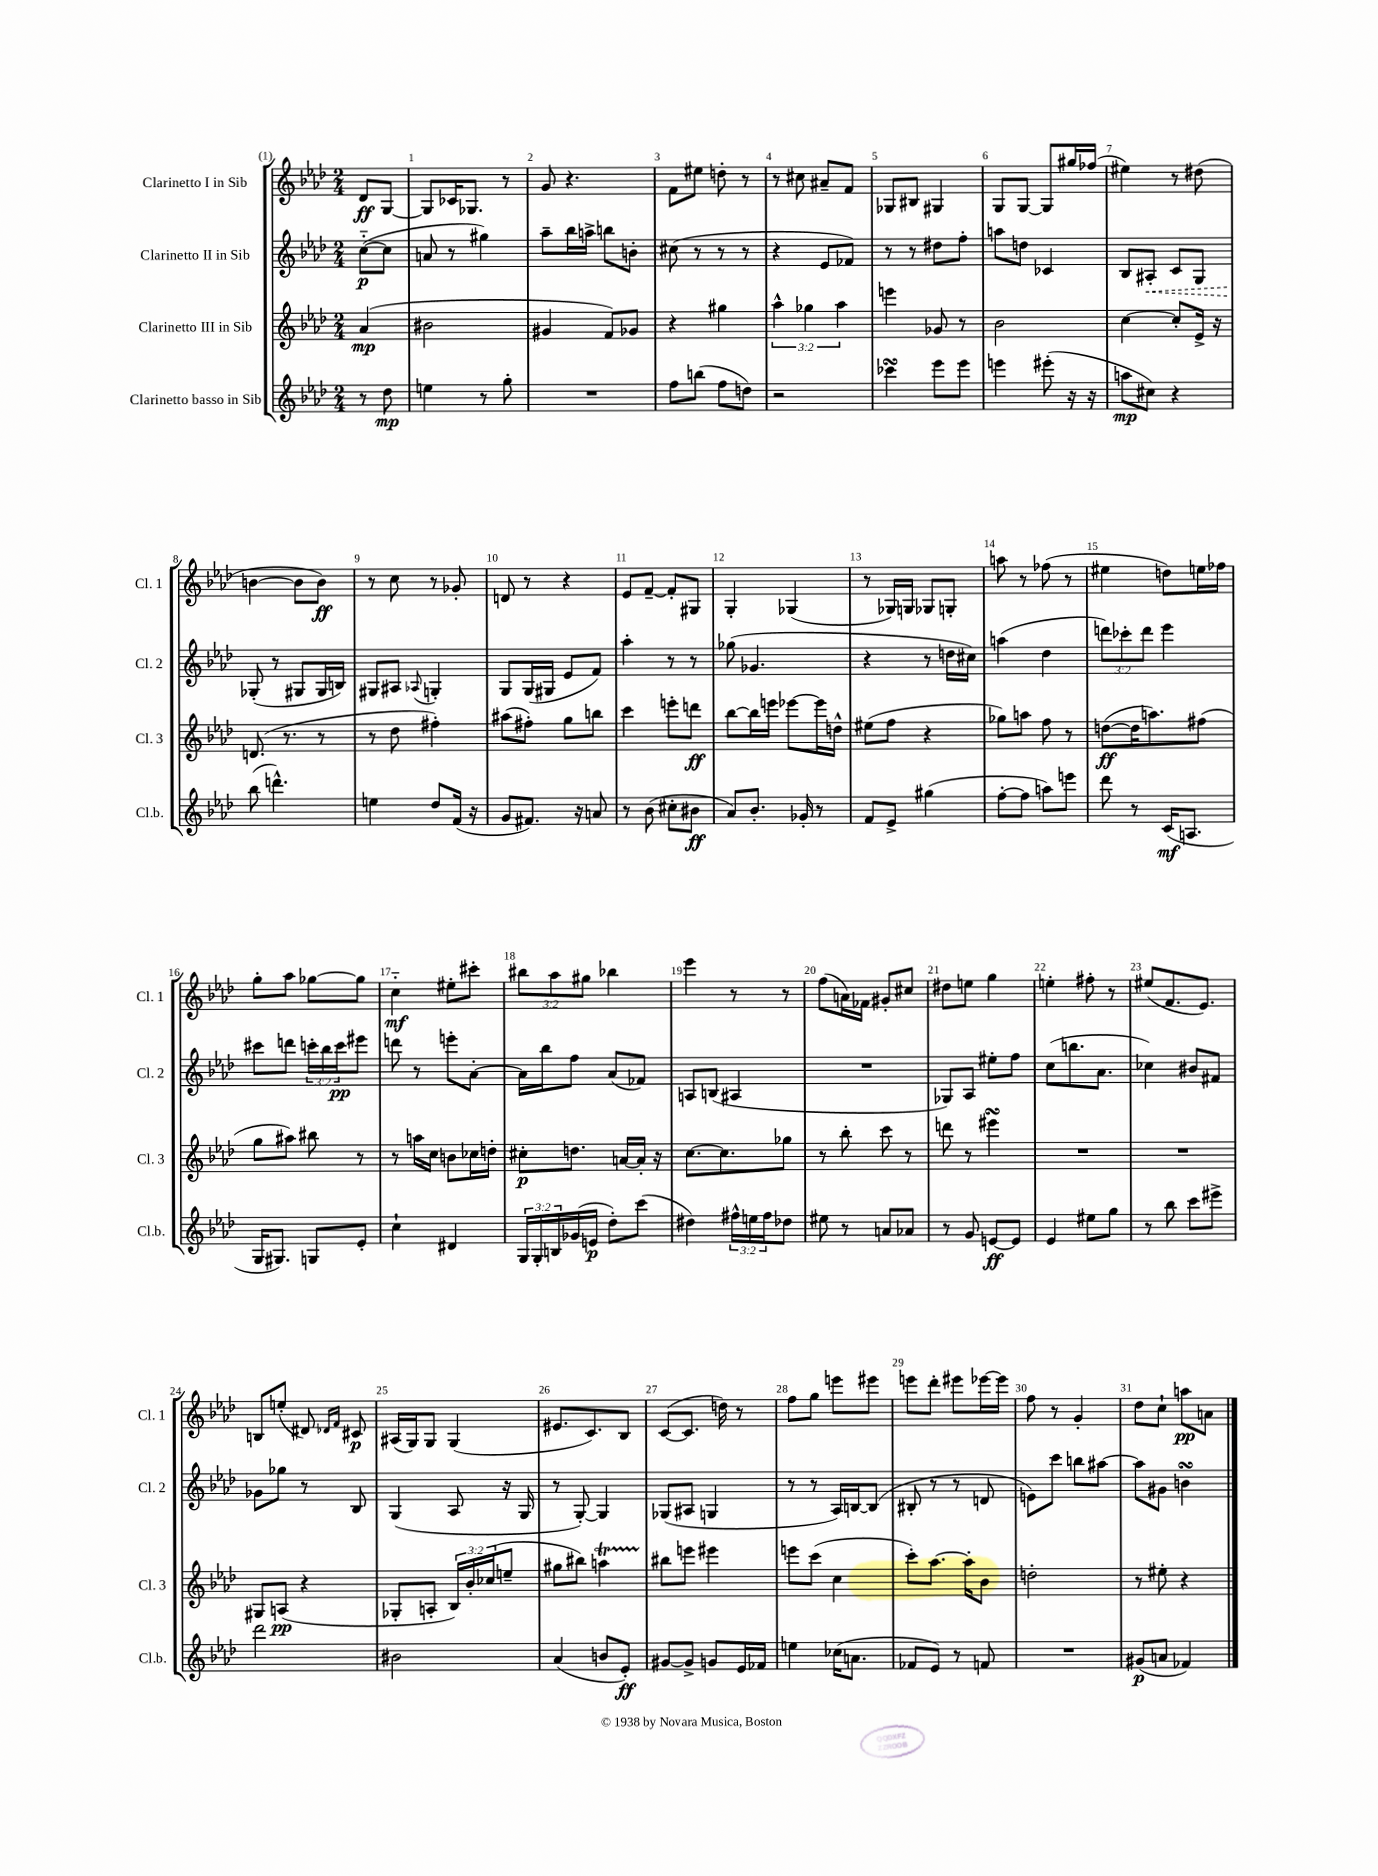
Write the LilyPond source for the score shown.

<<
\new StaffGroup <<
\new Staff = "s0" \with { instrumentName = "Clarinetto I in Sib" shortInstrumentName = "Cl. 1" } {
    \clef treble \key aes \major \numericTimeSignature \time 2/4 \override Staff.TupletNumber.text = #tuplet-number::calc-fraction-text \partial 4
    des'8\ff g8~ |
    g8 ces'16 ges8. r8 |
    g'8 r4. |
    f'8 eis''8 d''8-. r8 |
    r8 cis''8 ais'8-- f'8 |
    ges8 bis8 gis4 |
    g8 g8~ g8 gis''16 fes''16( |
    eis''4) r8 dis''8( |
    b'4~ b'8 b'8\ff) |
    r8 c''8 r8 ges'8-. |
    d'8 r8 r4 |
    ees'8 f'8~-- f'8-. gis8 |
    g4-. ges4( |
    r8 ges16) g16 ges8 g8-. |
    a''8 r8 fes''8( r8 |
    eis''4 d''8) e''16 fes''16 |
    g''8-. aes''8 ges''8~ ges''8 |
    c''4-_\mf eis''8-. cis'''8-. |
    \tuplet 3/2 { bis''8 aes''8 gis''8 } bes''4 |
    ees'''4 r8 r8 |
    f''8( a'16) fes'16 gis'8-. cis''8 |
    dis''8 e''8 g''4 |
    e''4-. fis''8-. r8 |
    eis''8( f'8. ees'8.) |
    b8 e''8-.( dis'8) \grace { des'16 f'16 } cis'8\p |
    ais16( g16) g8 g4( |
    eis'8. c'8.) bes8 |
    c'8~( c'8. d''16) r8 |
    f''8 g''8 e'''8 eis'''8 |
    e'''8 des'''8-. eis'''8 ees'''16~ ees'''16 |
    f''8 r8 g'4-. |
    des''8 c''8-! a''8\pp a'8 \bar "|." |
}
\new Staff = "s1" \with { instrumentName = "Clarinetto II in Sib" shortInstrumentName = "Cl. 2" } {
    \clef treble \key aes \major \numericTimeSignature \time 2/4 \override Staff.TupletNumber.text = #tuplet-number::calc-fraction-text \partial 4
    c''8~-_\p( c''8 |
    a'8 r8 gis''4) |
    aes''8-- bes''16 a''16-> b''8 b'8-. |
    cis''8( r8 r8 r8 |
    r4 ees'8 fes'8) |
    r8 r8 dis''8 f''8-. |
    a''8 d''8 ces'4 |
    bes8 \once \override Hairpin.style = #'dashed-line ais8-.\< c'8 g8 |
    ges8-.\!( r8 gis8 gis16 b16) |
    gis8 ais8 \appoggiatura { aes8 } g4-. |
    g8 g16( gis16 ees'8 f'8) |
    aes''4-. r8 r8 |
    ges''8( ges'4. |
    r4 r8 d''16 cis''16) |
    a''4( des''4 |
    \tuplet 3/2 { d'''8) ces'''8-. d'''8 } ees'''4 |
    cis'''8 d'''8 \tuplet 3/2 { c'''16-. bes''16 c'''16\pp } eis'''8 |
    d'''8 r8 e'''8-. aes'8~-. |
    aes'16 bes''16 f''8 aes'8( fes'8) |
    a8 b8( ais4 |
    R2 |
    ges8) aes8 eis''8-. f''8 |
    c''8( b''8. aes'8. |
    ces''4) bis'8 fis'8 |
    ges'8 ges''8 r8 bes8 |
    g4( aes8 r16 g16 |
    r8 g8~-.) g4 |
    ges8( ais8 g4 |
    r8 r8 aes16) b16~ b8( |
    bis8-. r8 r8 d'8 |
    e'8) c'''8 b''8 ais''8~ |
    ais''8 gis'8 b'4\turn \bar "|." |
}
\new Staff = "s2" \with { instrumentName = "Clarinetto III in Sib" shortInstrumentName = "Cl. 3" } {
    \clef treble \key aes \major \numericTimeSignature \time 2/4 \override Staff.TupletNumber.text = #tuplet-number::calc-fraction-text \partial 4
    aes'4\mp( |
    bis'2 |
    gis'4 f'8) ges'8 |
    r4 gis''4 |
    \tuplet 3/2 { aes''4-^ ges''4 aes''4 } |
    e'''4 ges'8 r8 |
    bes'2 |
    c''4~ c''8-. ees'16-> r16 |
    d'8.( r8. r8 |
    r8 des''8 fis''4-.) |
    ais''8( fis''8-.) g''8 b''8 |
    c'''4 e'''8-. d'''8\ff |
    bes''8~ bes''16 e'''16 ees'''8~ ees'''16 d''16-^ |
    eis''8( f''8 r4 |
    ges''8) a''8 f''8 r8 |
    d''8~\ff( d''16 a''8.) fis''8( |
    g''8 ais''8) bis''8 r8 |
    r8 a''16 c''16 b'8 ces''16 d''16-. |
    cis''8-.\p d''8. a'16~ a'16-. r16 |
    c''8.~ c''8. ges''8 |
    r8 bes''8-. c'''8 r8 |
    d'''8 r8 eis'''4\turn |
    R2 |
    R2 |
    gis8 a8\pp( r4 |
    ges8-. a8-. \tuplet 3/2 { bes16) bes'16-. ces''16( } e''8-- |
    gis''8 bis''8) a''4\startTrillSpan |
    bis''8\stopTrillSpan e'''8 eis'''4 |
    e'''8 c'''8( c''4 |
    c'''8-.) aes''8.~ aes''16-. bes'8 |
    d''2-. |
    r8 eis''8-. r4 \bar "|." |
}
\new Staff = "s3" \with { instrumentName = "Clarinetto basso in Sib" shortInstrumentName = "Cl.b." } {
    \clef treble \key aes \major \numericTimeSignature \time 2/4 \override Staff.TupletNumber.text = #tuplet-number::calc-fraction-text \partial 4
    r8 des''8\mp |
    e''4 r8 g''8-. |
    R2 |
    f''8 b''8( f''8 d''8) |
    r2 |
    ces'''4\turn ees'''8 ees'''8 |
    e'''4 eis'''8-.( r16 r16 |
    a''8\mp cis''8) r4 |
    bes''8( d'''4.-^) |
    e''4 des''8 f'16( r16 |
    g'8 fis'8.) r16 a'8 |
    r8 bes'8( cis''8-. bis'8\ff |
    aes'8) bes'8.-. ges'16-. r8 |
    f'8 ees'8-> gis''4( |
    f''8~-. f''8 a''8) e'''8 |
    des'''8 r8 c'16\mf( a8. |
    g16 gis8.) g8 ees'8-. |
    c''4-! dis'4 |
    \tuplet 3/2 { g16 g16-. b16 } ges'16( e'16\p des''8-.) c'''8( |
    dis''4) \tuplet 3/2 { fis''16-^ e''16 fis''16 } des''8 |
    eis''8 r8 a'8 aes'8 |
    r8 g'8 e'8~\ff e'8 |
    ees'4 eis''8 g''8 |
    r8 bes''8 c'''8 eis'''8-> |
    des'''2 |
    bis'2 |
    aes'4( b'8 ees'8-.\ff) |
    gis'8~ gis'8-> g'8 ees'16 fes'16 |
    e''4 ces''16( a'8. |
    fes'8 ees'8) r8 f'8 |
    R2 |
    gis'8\p( a'8 fes'4) \bar "|." |
}
>>
>>
\layout { \context { \Score \override BarNumber.break-visibility = ##(#f #t #t) barNumberVisibility = #all-bar-numbers-visible } }
